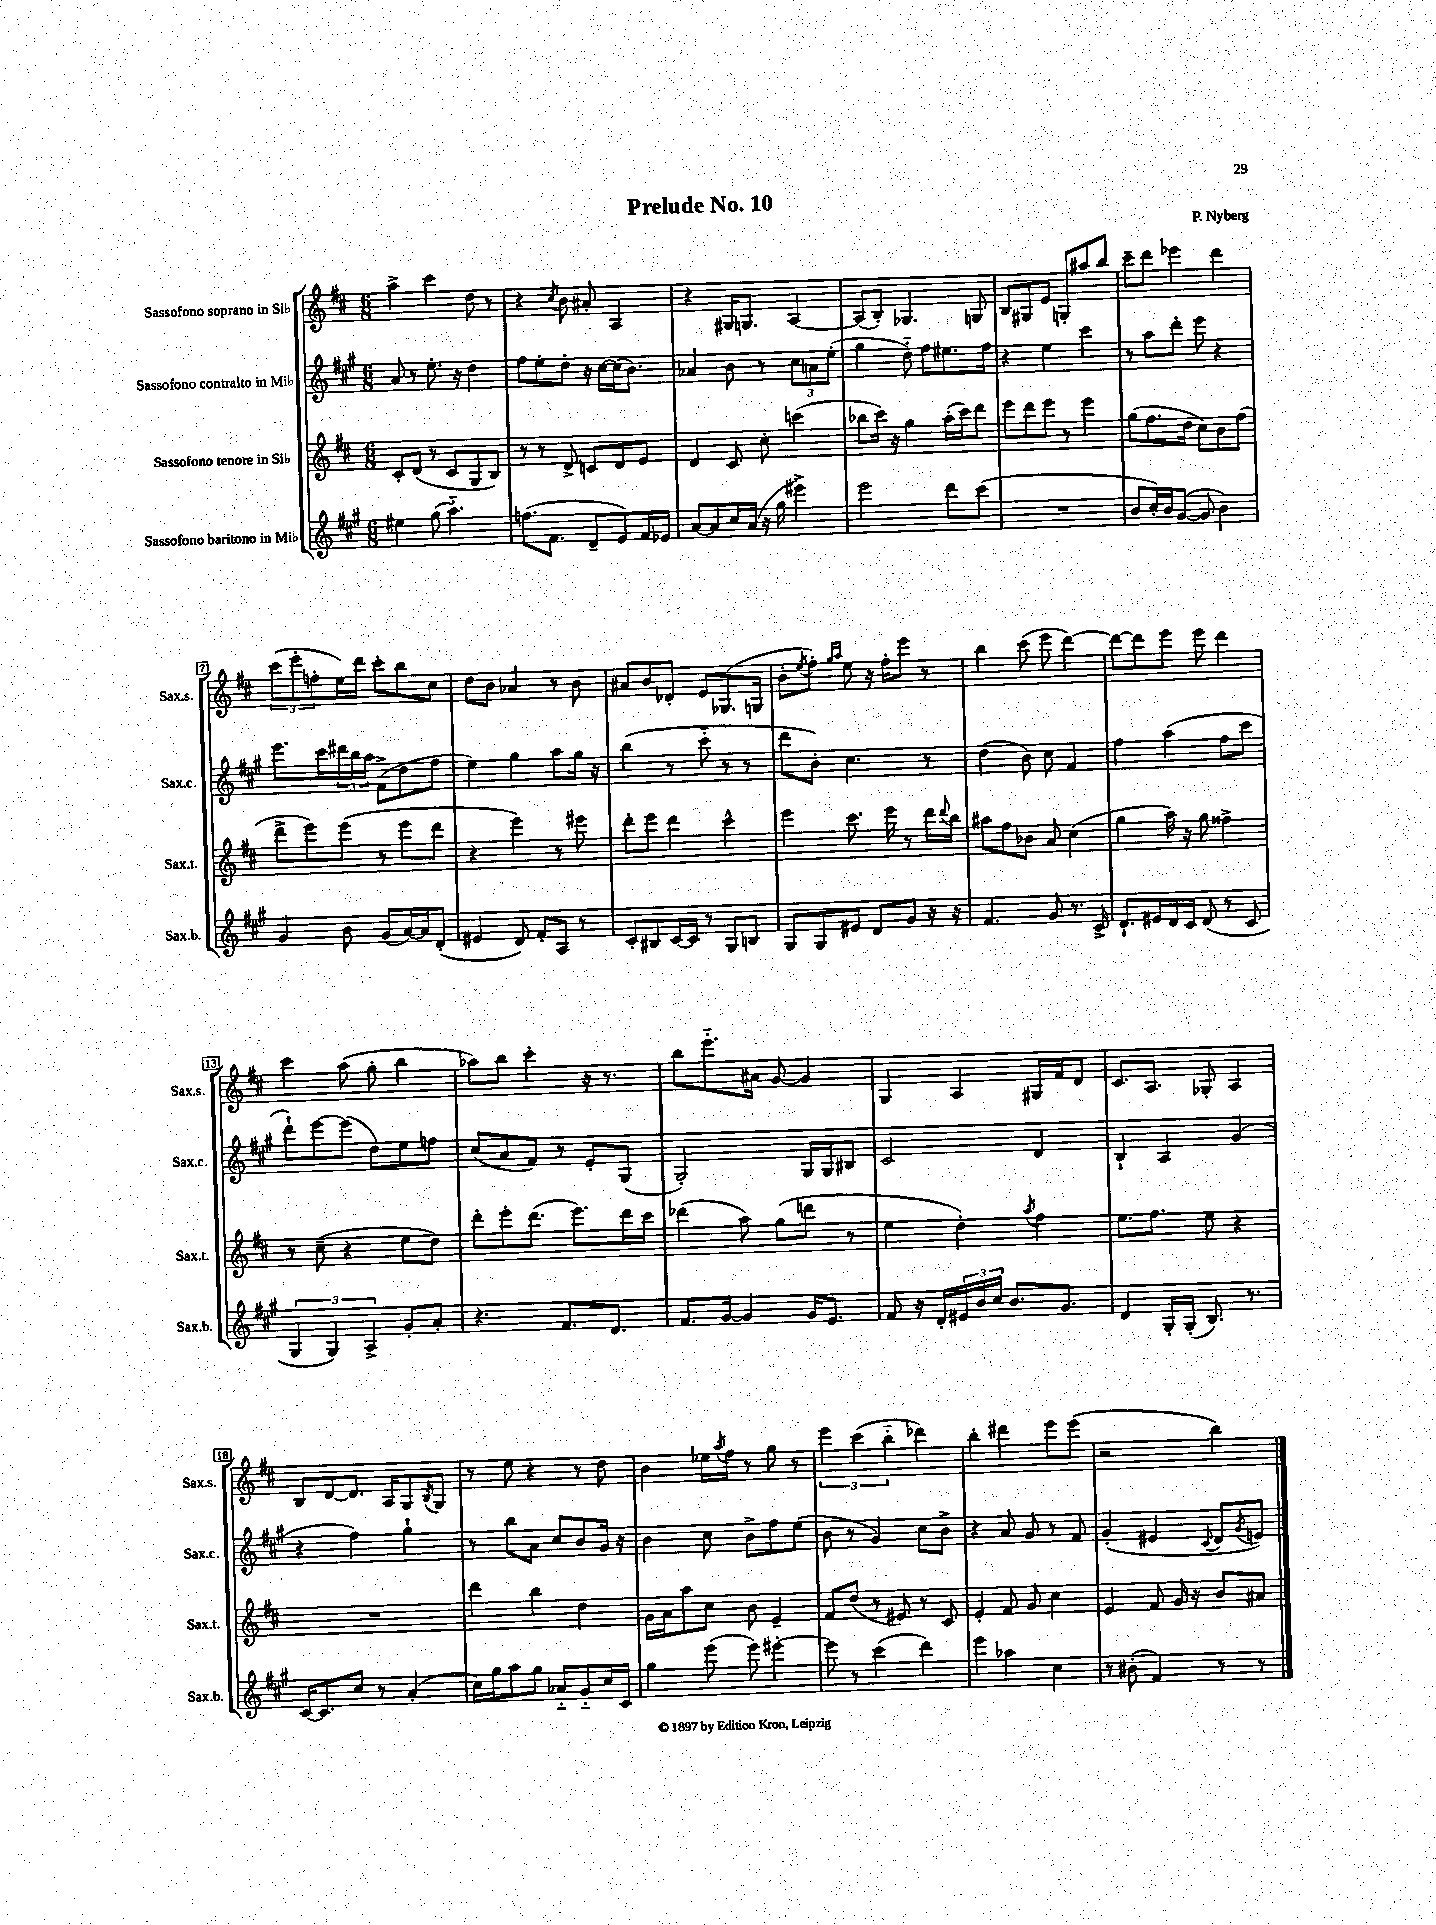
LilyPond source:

\header { title = "Prelude No. 10" composer = "P. Nyberg" }
<<
\new StaffGroup <<
\new Staff = "s0" \with { instrumentName = "Sassofono soprano in Sib" shortInstrumentName = "Sax.s." } {
    \clef treble \key d \major \numericTimeSignature \time 6/8
    a''4-> cis'''4 d''8 r8 |
    r4 \acciaccatura { cis''8 } b'8 ais'8-. a4 |
    r4 gis16 g8. a4~ |
    a8( b8-.) ges4. g8 |
    b8 gis8 e'8 g8-. ais''8 b''8 |
    cis'''8-- d'''8 ees'''4 d'''4 |
    \tuplet 3/2 { cis'''8( e'''8-. f''8-. } e''16) d'''16 cis'''8-. b''8 cis''8 |
    d''8 b'8 aes'4 r8 b'8 |
    ais'8 b'8 des'8-. e'8 ges8.( g16 |
    b'8-. \acciaccatura { e''8 } fis''8-.) \grace { g''16 a''16 } e''8 r16 fis''16-. e'''8 r8 |
    b''4 cis'''8( e'''8 d'''4~) |
    d'''8~ d'''8 e'''8 e'''8 d'''4 |
    cis'''4 a''8( g''8-. b''4 |
    aes''8) b''8 cis'''4-. r16 r8. |
    b''8 e'''8.-_ ais'16 g'8~ g'4 |
    g4 a4 gis16 fis'16 d'8 |
    cis'8. a8. ges8-. a4 |
    b8 d'8~ d'8. a16 g8 \acciaccatura { b8 } g8 |
    r8 e''8 r4 r8 d''8 |
    b'4 ees''16 \acciaccatura { a''8 } fis''16 r8 g''8 r8 |
    \tuplet 3/2 { e'''4 cis'''4( b''4-_ } des'''4) |
    b''4-. dis'''4 e'''8 e'''8( |
    r2 b''4) \bar "|." |
}
\new Staff = "s1" \with { instrumentName = "Sassofono contralto in Mib" shortInstrumentName = "Sax.c." } {
    \clef treble \key a \major \numericTimeSignature \time 6/8
    a'8 r8 e''8.-. r16 d''4 |
    fis''8 e''8-. d''8-. r16 cis''16~ cis''16( b'8.) |
    aes'4 b'8 r8 \tuplet 3/2 { cis''8 a'8 e''8-.( } |
    gis''4 d''8-_) fis''8 eis''8. fis''16 |
    r4 e''4 cis'''4 |
    r8 a''8 d'''8-. e'''8 r4 |
    e'''8. cis'''16 \tuplet 3/2 { dis'''16 b''16 a''16 } fis'8->( d''8 fis''8 |
    e''4) gis''4 a''8 gis''16 r16 |
    b''4( r8 cis'''8-_ r8 r8 |
    d'''8 b'8-.) cis''4. r8 |
    d''4( b'8) cis''8 fis'4 |
    fis''4 a''4( fis''8 cis'''8 |
    d'''8-!) e'''8~ e'''8( d''8) e''8 f''8 |
    cis''8( a'8 fis'8) r8 e'8-. gis8( |
    gis2-.) gis16 gis16 bis8 |
    cis'2 d'4 |
    b4-! a4 gis'4( |
    r4 fis''4) gis''4-! |
    r8 b''8 a'8 cis''8 b'8 gis'16 r16 |
    b'4 cis''8 b'8-> fis''8 e''8( |
    b'8 r8 gis'4) cis''8 b'8-> |
    r4 a'8 gis'8 r8 fis'8 |
    gis'4-.( eis'4 \appoggiatura { cis'8 } d'8 \acciaccatura { gis'8 } e'8) \bar "|." |
}
\new Staff = "s2" \with { instrumentName = "Sassofono tenore in Sib" shortInstrumentName = "Sax.t." } {
    \clef treble \key d \major \numericTimeSignature \time 6/8
    cis'8-. d'8( r8 cis'8 g8 b8) |
    r8 r8 d'8-> c'8 d'8 e'8 |
    d'4 cis'8 cis''8-. c'''4( |
    bes''8 cis'''16) r16 g''4 a''16-.( cis'''16) d'''8 |
    e'''8 d'''8 e'''8 r8 e'''4 |
    g''8( fis''8. d''16 cis''8) b'8 fis''8( |
    d'''8-> e'''8) e'''8( r8 e'''8 d'''8 |
    r4 e'''4) r8 eis'''8 |
    d'''8-. e'''8 d'''4 cis'''4-^ |
    e'''4 cis'''8. e'''16 r8 d'''16 \appoggiatura { d'''8 } b''16 |
    ais''8 fis''8 bes'8 a'8 cis''4( |
    g''4 a''16) r16 g''8 fisis''4-> |
    r8 cis''8--( r4 e''8 d''8) |
    d'''8-. e'''8-. d'''8.( e'''8.) d'''16 cis'''16 |
    des'''4( a''8) g''8( d'''8 r8 |
    e''4 d''4-.) \acciaccatura { a''8 } fis''4 |
    e''8. fis''8. e''8 r4 |
    R2. |
    d'''4 b''4 d''4 |
    g'16 a'16 a''8 cis''8 b'8 e'4-- |
    fis'8 d''8( r8 eis'8) r8 cis'8 |
    e'4-. fis'8 g'8 cis''4 |
    e'4 fis'8 g'16 r16 b'8 ais'8 \bar "|." |
}
\new Staff = "s3" \with { instrumentName = "Sassofono baritono in Mib" shortInstrumentName = "Sax.b." } {
    \clef treble \key a \major \numericTimeSignature \time 6/8
    eis''4 gis''8( a''4.-_) |
    f''8.( fis'8. d'8-- e'8) fis'16 ees'16 |
    a'8~ a'8 cis''16 a'16( r16 gis''16 eis'''4->) |
    e'''2 d'''8 cis'''8( |
    R2. |
    b'8 cis''16-.) b'16 gis'8~( gis'8 b'4) |
    gis'4 b'8 gis'8( a'16~) a'16 d'8-.( |
    eis'4 d'8) fis'8-. a8 r8 |
    cis'8-. bis8 cis'16~ cis'16 r8 gis8 b8 |
    gis8 gis8 eis'8 d'8 gis'8 r16 r16 |
    fis'4. gis'8 r8. cis'16-> |
    d'8.-! eis'16 d'16 cis'16 d'8( r8 cis'8 |
    \tuplet 3/2 { gis4 gis4) a4-> } gis'8-. a'8-. |
    r4. fis'8. d'8. |
    fis'8. gis'16~ gis'4 gis'16 e'8. |
    fis'8 r16 d'16-. \tuplet 3/2 { eis'16 b'16 cis''16 } b'8. gis'8. |
    d'4 gis16-. gis16-.( b8.) r8. |
    cis'16~ cis'8. cis''8 r8 a'4-.( |
    cis''16) gis''16 a''8 gis''8 aes'8-_ gis'8-_ cis''16 cis'16 |
    gis''4 e'''8( e'''8) eis'''4~-. |
    eis'''8 r8 cis'''4( d'''4) |
    e'''4 aes''4 cis''4 |
    r8 bis'8-.( fis'4) r8 r8 \bar "|." |
}
>>
>>
\layout { \context { \Score \override BarNumber.stencil = #(make-stencil-boxer 0.1 0.3 ly:text-interface::print) } }
